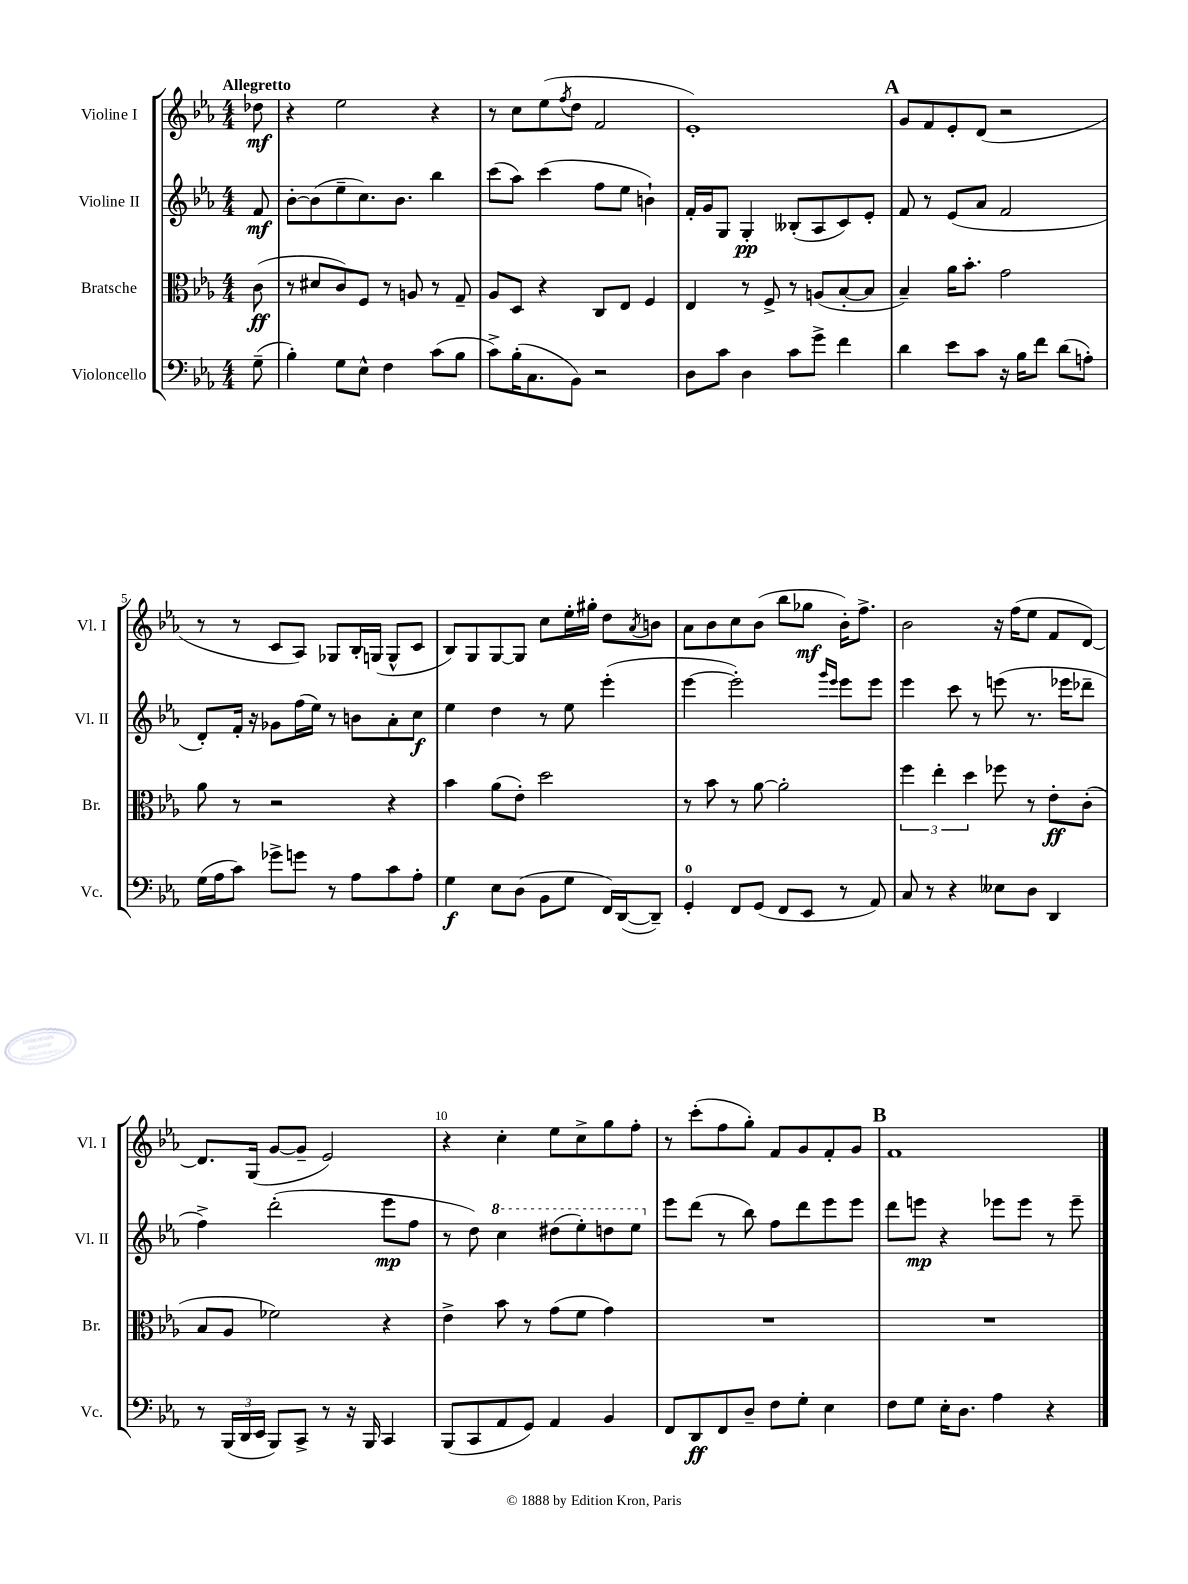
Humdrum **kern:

**kern	**dynam	**kern	**dynam	**kern	**dynam	**kern	**dynam
*part4	*part4	*part3	*part3	*part2	*part2	*part1	*part1
*staff4	*staff4	*staff3	*staff3	*staff2	*staff2	*staff1	*staff1
*I"Violoncello	*	*I"Bratsche	*	*I"Violine II	*	*I"Violine I	*
*I'Vc.	*	*I'Br.	*	*I'Vl. II	*	*I'Vl. I	*
*clefF4	*	*clefC3	*	*clefG2	*	*clefG2	*
*k[b-e-a-]	*	*k[b-e-a-]	*	*k[b-e-a-]	*	*k[b-e-a-]	*
*M4/4	*	*M4/4	*	*M4/4	*	*M4/4	*
=	=	=	=	=	=	=	=
!	!	!	!	!	!	!LO:TX:a:B:t=Allegretto	!
(8G~\	.	(8c\	ff	8f/	mf	8dd-X\	mf
=1	=1	=1	=1	=1	=1	=1	=1
4B-'\)	.	8r	.	[8b-'\L	.	4r	.
.	.	8d#X/L	.	(8b-\]	.	.	.
8G\L	.	8c/)	.	8ee-~\	.	2ee-\	.
8E-^^\J	.	8F/J	.	8.cc\)	.	.	.
4F\	.	8r	.	.	.	.	.
.	.	.	.	8.b-\J	.	.	.
.	.	8An/	.	.	.	.	.
(8c\L	.	8r	.	4bb-\	.	4r	.
8B-\J	.	8G~/	.	.	.	.	.
=2	=2	=2	=2	=2	=2	=2	=2
8c^\L)	.	8A-/L	.	(8ccc\L	.	8r	.
(16B-'\K	.	8D/J	.	8aa-\J)	.	8cc\L	.
8.C\	.	.	.	.	.	.	.
.	.	4r	.	(4ccc\	.	(8ee-\	.
.	.	.	.	.	.	8qff/	.
8BB-\J)	.	.	.	.	.	8dd\J	.
2r	.	8C/L	.	8ff\L	.	2f/	.
.	.	8E-/J	.	8ee-\J	.	.	.
.	.	4F/	.	4bn`\)	.	.	.
=3	=3	=3	=3	=3	=3	=3	=3
8D\L	.	4E-/	.	16f'/LL	.	1e-')	.
.	.	.	.	16g/J	.	.	.
8c\J	.	.	.	8G/J	.	.	.
4D\	.	8r	.	4G'/	pp	.	.
.	.	8F^/	.	.	.	.	.
8c\L	.	8r	.	(8B--X'/L	.	.	.
8g^\J	.	(8An/L	.	8A-/	.	.	.
4f\	.	[8B-'/	.	8c/)	.	.	.
.	.	8B-/J]	.	8e-'/J	.	.	.
!!LO:REH:place=s1:t=A
=4	=4	=4	=4	=4	=4	=4	=4
4d\	.	4B-~/)	.	8f/	.	8g/L	.
.	.	.	.	8r	.	8f/	.
8e-\L	.	16a-\KL	.	(8e-/L	.	8e-'/	.
.	.	8.b-'\J	.	.	.	.	.
8c\J	.	.	.	8a-/J	.	(8d/J	.
16r	.	2g\	.	2f/	.	2r	.
16B-\KL	.	.	.	.	.	.	.
8f\J	.	.	.	.	.	.	.
(8d\L	.	.	.	.	.	.	.
8An'\J)	.	.	.	.	.	.	.
!!LO:LB:g=z
=5	=5	=5	=5	=5	=5	=5	=5
(16G\LL	.	8a-\	.	8d'/L)	.	8r	.
16A-\J	.	.	.	.	.	.	.
8c\J)	.	8r	.	16f'/Jk	.	8r	.
.	.	.	.	16r	.	.	.
8g-X^\L	.	2r	.	8g-X\L	.	8c/L	.
8gn\J	.	.	.	(16ff\L	.	8A-/J)	.
.	.	.	.	16ee-\JJ)	.	.	.
8r	.	.	.	8r	.	8G-X/L	.
8A-\L	.	.	.	8bn\L	.	16B-'/L	.
.	.	.	.	.	.	(16Gn/JJ	.
8c\	.	4r	.	8a-'\	.	8G^^/L	.
8A-'\J	.	.	.	8cc\J	f	8c/J	.
=6	=6	=6	=6	=6	=6	=6	=6
4G\	f	4b-\	.	4ee-\	.	8B-/L)	.
.	.	.	.	.	.	8G/	.
8E-\L	.	(8a-\L	.	4dd\	.	[8G/	.
(8D\J	.	8e-'\J)	.	.	.	8G/J]	.
8BB-\L	.	2dd\	.	8r	.	8cc\L	.
8G\J	.	.	.	8ee-\	.	16ee-'\L	.
.	.	.	.	.	.	16gg#X'\JJ	.
16FF/LL)	.	.	.	(4eee-'\	.	8dd\L	.
([16DD/J	.	.	.	.	.	.	.
.	.	.	.	.	.	8qa-/	.
8DD~/J])	.	.	.	.	.	8bn\J	.
=7	=7	=7	=7	=7	=7	=7	=7
4GG'/	.	8r	.	[4eee-\	.	8a-\L	.
.	.	8b-\	.	.	.	8b-\	.
8FF/L	.	8r	.	2eee-'\])	.	8cc\	.
(8GG/J	.	[8a-\	.	.	.	(8b-\J	.
8FF/L	.	2a-'\]	.	.	.	8bb-\L	.
8EE-/J	.	.	.	.	.	8gg-X\J	mf
.	.	.	.	16qqggg/LL	.	.	.
.	.	.	.	16qqeee-/JJ	.	.	.
8r	.	.	.	8eee-\L	.	16b-'\KL)	.
.	.	.	.	.	.	8.ff^\J	.
8AA-/)	.	.	.	8eee-\J	.	.	.
=8	=8	=8	=8	=8	=8	=8	=8
8C/	.	6ff\	.	4eee-\	.	2b-\	.
8r	.	.	.	.	.	.	.
.	.	6ee-'\	.	.	.	.	.
4r	.	.	.	8ccc\	.	.	.
.	.	6dd\	.	.	.	.	.
.	.	.	.	8r	.	.	.
8E--X\L	.	8ff-X\	.	(8eeen\	.	16r	.
.	.	.	.	.	.	(16ff\KL	.
8D\J	.	8r	.	8.r	.	8ee-\J	.
4DD/	.	8e-'\L	ff	.	.	8f/L	.
.	.	.	.	16eee-X\KL	.	.	.
.	.	(8c'\J	.	8ddd-X~\J	.	[8d/J)	.
!!LO:LB:g=z
=9	=9	=9	=9	=9	=9	=9	=9
8r	.	8B-/L	.	4ff^\)	.	8.d/L]	.
(24BBB-/LL	.	8A-/J	.	.	.	.	.
24DD/	.	.	.	.	.	.	.
.	.	.	.	.	.	(16G/Jk	.
24EE-/JJ	.	.	.	.	.	.	.
8BBB-/L)	.	2f-X\)	.	(2ddd'\	.	[8g/L	.
8CC^/J	.	.	.	.	.	8g~/J]	.
8r	.	.	.	.	.	2e-/)	.
16r	.	.	.	.	.	.	.
16BBB-/	.	.	.	.	.	.	.
4CC/	.	4r	.	8eee-\L	mp	.	.
.	.	.	.	8ff\J	.	.	.
=10	=10	=10	=10	=10	=10	=10	=10
(8BBB-/L	.	4e-^\	.	8r	.	4r	.
8CC/	.	.	.	8dd\)	.	.	.
*	*	*	*	*8va	*	*	*
8AA-/	.	8b-\	.	4ccc\	.	4cc'\	.
8GG/J)	.	8r	.	.	.	.	.
4AA-/	.	(8g\L	.	(8ddd#X\L	.	8ee-\L	.
.	.	8f\J	.	8eee-'\)	.	8cc^\	.
4BB-/	.	4g\)	.	8dddn\	.	8gg\	.
.	.	.	.	8eee-\J	.	8ff'\J	.
=11	=11	=11	=11	=11	=11	=11	=11
*	*	*	*	*X8va	*	*	*
8FF/L	.	1r	.	8eee-\L	.	8r	.
8DD/	ff	.	.	(8ddd\J	.	(8ccc'\L	.
8FF/	.	.	.	8r	.	8ff\	.
8D~/J	.	.	.	8bb-\)	.	8gg'\J)	.
8F\L	.	.	.	8ff\L	.	8f/L	.
8G'\J	.	.	.	8ddd\	.	8g/	.
4E-\	.	.	.	8eee-\	.	8f'/	.
.	.	.	.	8eee-\J	.	8g/J	.
!!LO:REH:place=s1:t=B
=12	=12	=12	=12	=12	=12	=12	=12
8F\L	.	1r	.	8ddd\L	.	1f	.
8G\J	.	.	.	8eeen\J	mp	.	.
16E-'\KL	.	.	.	4r	.	.	.
8.D\J	.	.	.	.	.	.	.
4A-\	.	.	.	8eee-X\L	.	.	.
.	.	.	.	8eee-\J	.	.	.
4r	.	.	.	8r	.	.	.
.	.	.	.	8eee-~\	.	.	.
==	==	==	==	==	==	==	==
*-	*-	*-	*-	*-	*-	*-	*-
